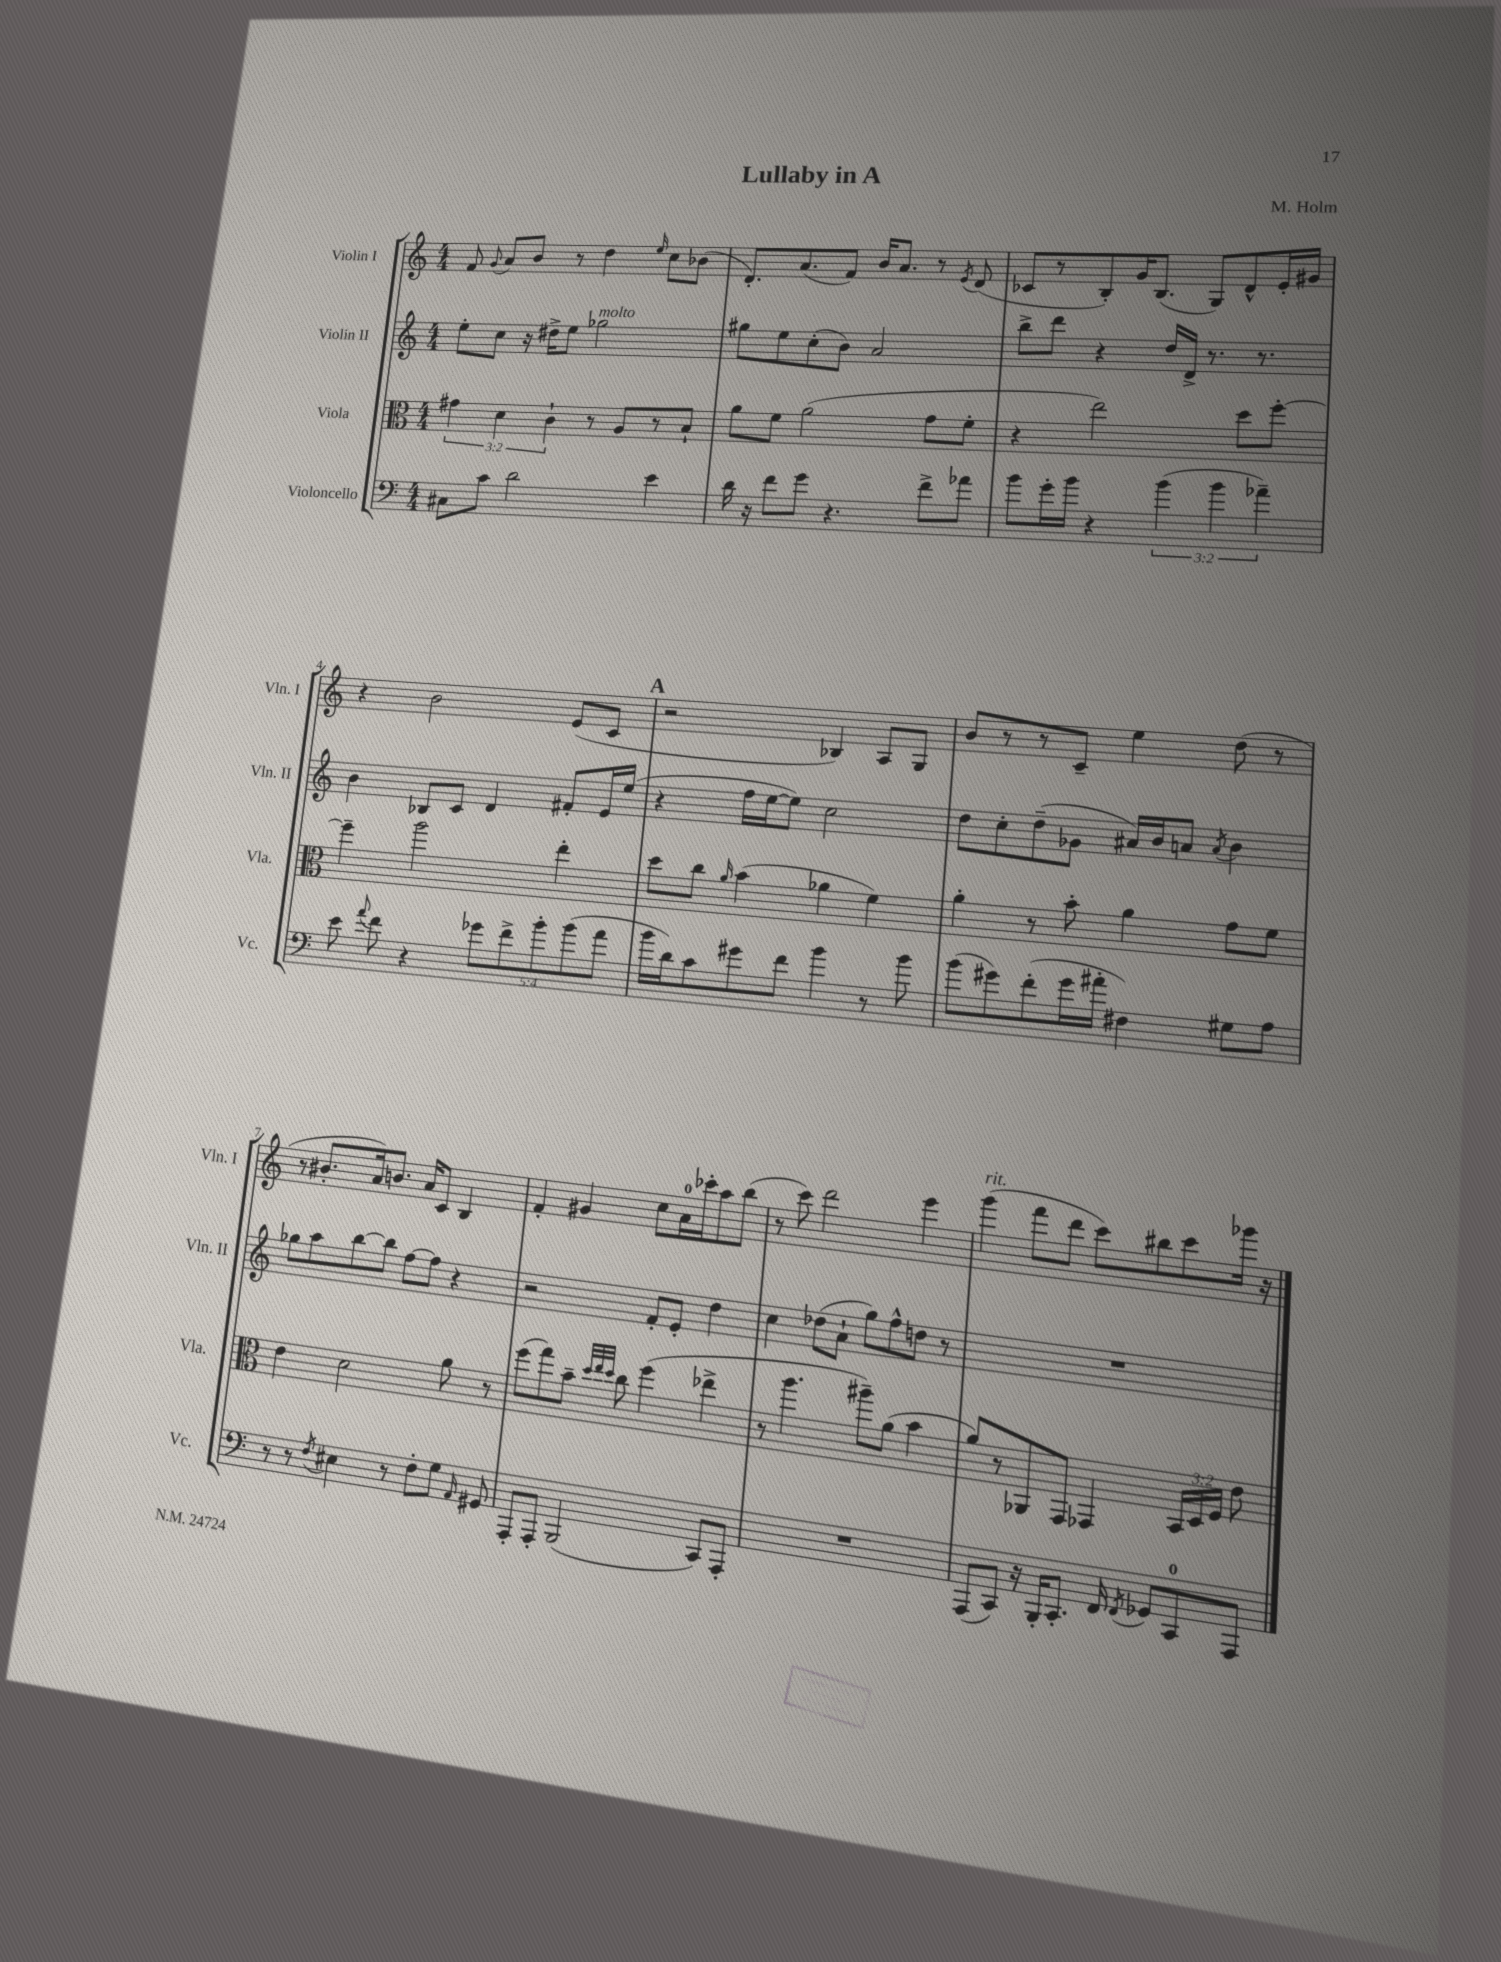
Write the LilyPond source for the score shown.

\header { title = "Lullaby in A" composer = "M. Holm" }
<<
\new StaffGroup <<
\new Staff = "s0" \with { instrumentName = "Violin I" shortInstrumentName = "Vln. I" } {
    \clef treble \key c \major \numericTimeSignature \time 4/4
    \autoBeamOff f'8 \appoggiatura { g'8 } a'8[ b'8] r8 d''4 \grace { e''16 } c''8[ bes'8]( |
    d'8.[-.) a'8.( f'8]) b'16[ a'8.] r8 \acciaccatura { e'8 } d'8( |
    ces'8[ r8 b8-.) g'16 b8.]( g8[) d'8-^ e'16-. gis'16] |
    r4 b'2 e'8[( c'8] |
    \mark \markup { \bold "A" } r2 bes4) a8[ g8] |
    b'8[ r8 r8 c'8]-- e''4 d''8( r8 |
    r8 bis'8.[-. a'16) b'8.] a'16[ c'8] b4 |
    f'4-. gis'4 c''8[ a'16-0 ces'''16-. a''8 b''8]( |
    r8 c'''8) d'''2 e'''4 |
    g'''4^\markup { \italic "rit." }( f'''8[ d'''8] c'''8[) bis''8 c'''8 ges'''16] r16 \bar "|." |
}
\new Staff = "s1" \with { instrumentName = "Violin II" shortInstrumentName = "Vln. II" } {
    \clef treble \key c \major \numericTimeSignature \time 4/4
    \autoBeamOff e''8[-. c''8] r16 dis''16[-> e''8] ges''2^\markup { \italic "molto" } |
    gis''8[ e''8 c''8-.( b'8]) a'2 |
    b''8[-> d'''8] r4 d''16[ d'16]-> r8. r8. |
    b'4 bes8[ c'8] d'4 fis'8[-. e'16 e''16]( |
    \mark \markup { \bold "A" } r4 f''16[ e''16~ e''8]) c''2 |
    d''8[ c''8-. d''8--( ges'8] ais'16[) b'16 a'8] \acciaccatura { a'8 } b'4 |
    ges''8[ a''8 b''8~ b''8] f''8[~ f''8] r4 |
    r2 f'8[-. e'8]-. d''4 |
    c''4 des''8[( a'8]-! g''8[) f''8-^ d''8] r8 |
    R1 \bar "|." |
}
\new Staff = "s2" \with { instrumentName = "Viola" shortInstrumentName = "Vla." } {
    \clef alto \key c \major \numericTimeSignature \time 4/4 \override Staff.TupletNumber.text = #tuplet-number::calc-fraction-text
    \autoBeamOff \tuplet 3/2 { gis'4 d'4 c'4-! } r8 a8[ r8 b8]-! |
    a'8[ f'8] a'2( g'8[ f'8]-. |
    r4 e''2) d''8[ f''8]~-. |
    f''4-- a''2 e''4-. |
    \mark \markup { \bold "A" } d''8[ c''8] \grace { a'16 } b'4( aes'4 f'4) |
    a'4-. r8 b'8-. a'4 g'8[ f'8] |
    e'4 d'2 a'8 r8 |
    f''8[( g''8) b'8]-- \grace { d''32[ e''32 d''32] } c''8 f''4( ees''4-> |
    r8 a''4. ais''8[--) a'8]( b'4 |
    a'8[) r8 aes,8 g,8] ges,4 \tuplet 3/2 { b,16[ d16 f16] } e'8 \bar "|." |
}
\new Staff = "s3" \with { instrumentName = "Violoncello" shortInstrumentName = "Vc." } {
    \clef bass \key c \major \numericTimeSignature \time 4/4 \override Staff.TupletNumber.text = #tuplet-number::calc-fraction-text
    \autoBeamOff cis8[ c'8] d'2 e'4 |
    d'16 r16 f'8[ g'8] r4. f'8[-> aes'8] |
    b'8[ g'16-. b'16] r4 \tuplet 3/2 { b'4( b'4 aes'4--) } |
    e'8 \appoggiatura { a'8 } f'8 r4 \tuplet 5/4 { ges'8[ f'8-> b'8-. b'8( a'8] } |
    \mark \markup { \bold "A" } b'16[ d'16) c'8 gis'8 f'8] b'4 r8 b'8 |
    b'8[( gis'8) f'8-.( gis'16 ais'16]-. fis4) gis8[ a8] |
    r8 r8 \acciaccatura { f8 } eis4 r8 f8[-. g8] \grace { a,16 } gis,8 |
    a,,8[-. a,,8]-. b,,2( c,8[) a,,8]-. |
    R1 |
    a,,8[( c,8]) r16 b,,16[-. c,8.]-. f,16 \acciaccatura { f,8 } ges,8[ c,8-0 a,,8] \bar "|." |
}
>>
>>
